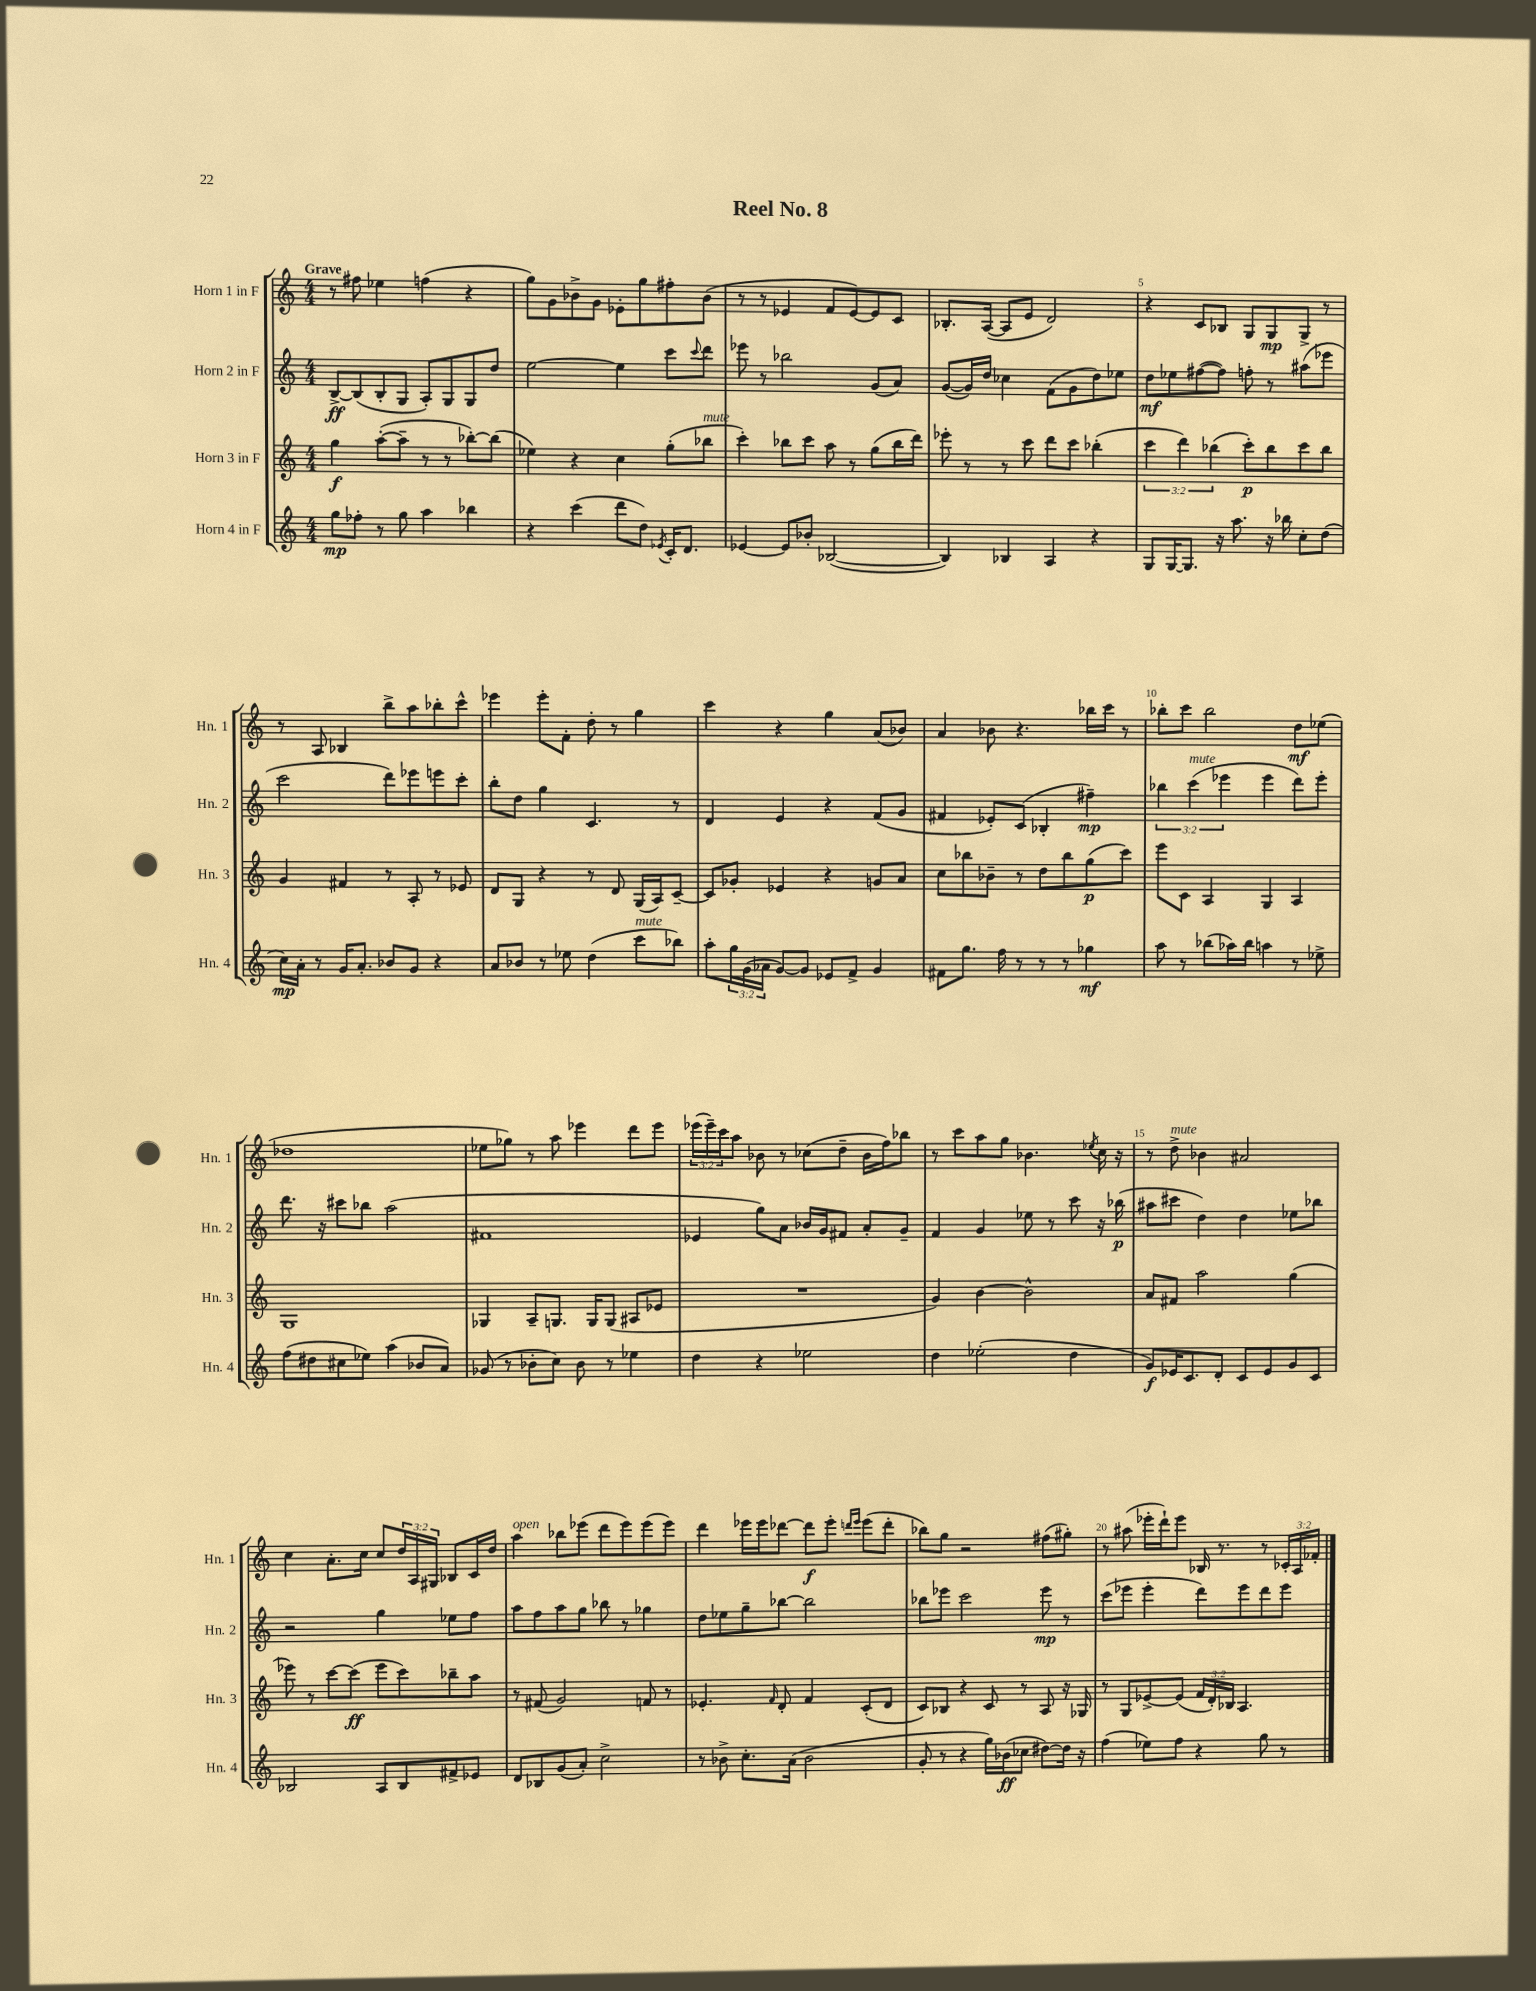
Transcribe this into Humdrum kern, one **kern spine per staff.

**kern	**dynam	**kern	**dynam	**kern	**dynam	**kern	**dynam
*part4	*part4	*part3	*part3	*part2	*part2	*part1	*part1
*staff4	*staff4	*staff3	*staff3	*staff2	*staff2	*staff1	*staff1
*I"Horn 4 in F	*	*I"Horn 3 in F	*	*I"Horn 2 in F	*	*I"Horn 1 in F	*
*I'Hn. 4	*	*I'Hn. 3	*	*I'Hn. 2	*	*I'Hn. 1	*
*clefG2	*	*clefG2	*	*clefG2	*	*clefG2	*
*k[]	*	*k[]	*	*k[]	*	*k[]	*
*M4/4	*	*M4/4	*	*M4/4	*	*M4/4	*
=1	=1	=1	=1	=1	=1	=1	=1
!	!	!	!	!	!	!LO:TX:a:B:t=Grave	!
8gg\L	mp	4gg\	f	[8B^/L	ff	8r	.
8ff-X'\J	.	.	.	(8B/]	.	8ff#X\	.
8r	.	([8aa'\L	.	8B'/	.	4ee-X\	.
8gg\	.	8aa~\J]	.	8G/J	.	.	.
4aa\	.	8r	.	8A'/L)	.	(4ffn\	.
.	.	8r	.	8G/	.	.	.
4bb-X\	.	[8bb-X'\L)	.	8G/	.	4r	.
.	.	(8bb-\J]	.	8dd/J	.	.	.
=2	=2	=2	=2	=2	=2	=2	=2
4r	.	4ee-X\)	.	[2ee\	.	8gg\L)	.
.	.	.	.	.	.	8g\	.
(4ccc\	.	4r	.	.	.	8b-X^\	.
.	.	.	.	.	.	8g\J	.
8ddd\L	.	4cc\	.	4ee\]	.	8e-X'\L	.
8dd\J)	.	.	.	.	.	8gg\	.
8qe-X/	.	.	.	.	.	.	.
16c'/KL	.	(8gg'\L	.	8ccc\L	.	8ff#X'\	.
8.d/J	.	.	.	.	.	.	.
.	.	.	.	8qqccc/	.	.	.
!	!	!LO:TX:a:i:t=mute	!	!	!	!	!
.	.	8bb-X\J	.	8ddd\J	.	(8b-\J	.
=3	=3	=3	=3	=3	=3	=3	=3
[4e-X/	.	4ccc'\)	.	8eee-X\	.	8r	.
.	.	.	.	8r	.	8r	.
8e-/L]	.	8bb-X\L	.	2bb-X\	.	4e-X/	.
8b-X'/J	.	8ccc\J	.	.	.	.	.
([2B-X/	.	8aa\	.	.	.	8f/L	.
.	.	8r	.	.	.	[8e-/)	.
.	.	(8gg\L	.	(8g/L	.	8e-/]	.
.	.	16bb-\L	.	8a/J)	.	8c/J	.
.	.	16ddd\JJ)	.	.	.	.	.
=4	=4	=4	=4	=4	=4	=4	=4
4B-/])	.	8eee-X'\	.	([8g/L	.	8.B-X'/L	.
.	.	8r	.	16g/L])	.	.	.
.	.	.	.	16dd/JJ	.	([16A/Jk	.
4B-X/	.	8r	.	4cc-X\	.	8A/L]	.
.	.	8ccc\	.	.	.	8e/J	.
4A/	.	8ddd\L	.	(8f\L	.	2d/)	.
.	.	8ccc\J	.	8g\	.	.	.
4r	.	(4bb-X'\	.	8dd\)	.	.	.
.	.	.	.	8ee-X\J	.	.	.
=5	=5	=5	=5	=5	=5	=5	=5
8G/L	.	6ccc\	.	8dd\L	mf	4r	.
[16G/K	.	.	.	8ee-X\	.	.	.
.	.	6ddd\)	.	.	.	.	.
8.G/J]	.	.	.	.	.	.	.
.	.	.	.	([8ff#X\	.	8c/L	.
.	.	(6bb-X\	.	.	.	.	.
16r	.	.	.	8ff#\J])	.	8B-X/J	.
8.aa\	.	.	.	.	.	.	.
.	.	8ccc'\L)	p	8ffn'\	.	8G/L	.
16r	.	8bb-\	.	8r	.	8G/	mp
16bb-X\	.	.	.	.	.	.	.
8cc'\L	.	8ccc\	.	(8aa#X\L	.	8G^/J	.
(8dd\J	.	8bb-\J	.	8eee-X\J	.	8r	.
!!LO:LB:g=z
=6	=6	=6	=6	=6	=6	=6	=6
16cc\LL)	mp	4g/	.	2ccc\	.	8r	.
16a'\JJ	.	.	.	.	.	.	.
8r	.	.	.	.	.	8A/	.
16g/KL	.	4f#X/	.	.	.	4B-X/	.
8.a'/J	.	.	.	.	.	.	.
8b-X/L	.	8r	.	8ddd\L)	.	8bb^\L	.
8g/J	.	8A'/	.	8eee-X\	.	8aa\	.
4r	.	8r	.	8eeen\	.	8bb-X'\	.
.	.	8e-X/	.	8ccc'\J	.	8ccc^^\J	.
=7	=7	=7	=7	=7	=7	=7	=7
8a/L	.	8d/L	.	8bb'\L	.	4eee-X\	.
8b-X/J	.	8G/J	.	8dd\J	.	.	.
8r	.	4r	.	4gg\	.	8eee-'\L	.
8ee-X\	.	.	.	.	.	8f'\J	.
(4dd\	.	8r	.	4.c/	.	8dd'\	.
.	.	8d/	.	.	.	8r	.
!LO:TX:a:i:t=mute	!	!	!	!	!	!	!
8ccc\L	.	(16G/LL	.	.	.	4gg\	.
.	.	16A/J)	.	.	.	.	.
8bb-X\J)	.	[8c~/J	.	8r	.	.	.
=8	=8	=8	=8	=8	=8	=8	=8
8aa'\L	.	8c/L]	.	4d/	.	4ccc\	.
24gg\L	.	8g-X'/J	.	.	.	.	.
(24g\	.	.	.	.	.	.	.
24a-X\JJ	.	.	.	.	.	.	.
[8g/L)	.	4e-X/	.	4e/	.	4r	.
8g/J]	.	.	.	.	.	.	.
8e-X/L	.	4r	.	4r	.	4gg\	.
8f^/J	.	.	.	.	.	.	.
4g/	.	8gn/L	.	(8f/L	.	(8a/L	.
.	.	8a/J	.	8g/J	.	8b-X/J)	.
=9	=9	=9	=9	=9	=9	=9	=9
8f#X\L	.	8cc\L	.	4f#X/	.	4a/	.
8.gg\J	.	8bb-X\	.	.	.	.	.
.	.	8b-X~\J	.	8e-X'/L)	.	8b-X\	.
16ff\	.	.	.	.	.	.	.
8r	.	8r	.	(8c/J	.	4.r	.
8r	.	8dd\L	.	4B-X'/	.	.	.
8r	.	8bb-\	.	.	.	.	.
4gg-X\	mf	(8gg\	p	4ff#X~\)	mp	16bb-X\LL	.
.	.	.	.	.	.	16ccc\JJ	.
.	.	8ccc\J)	.	.	.	8r	.
=10	=10	=10	=10	=10	=10	=10	=10
8aa\	.	8eee\L	.	6bb-X\	.	8bb-X'\L	.
8r	.	8c\J	.	.	.	8ccc\J	.
!	!	!	!	!LO:TX:a:i:t=mute	!	!	!
.	.	.	.	(6ccc\	.	.	.
(8bb-X\L	.	4A/	.	.	.	2bb-\	.
.	.	.	.	6eee-X\	.	.	.
16aa-X\L)	.	.	.	.	.	.	.
16bb-\JJ	.	.	.	.	.	.	.
4aan\	.	4G/	.	4eee-\	.	.	.
8r	.	4A/	.	8ddd\L)	.	8dd\L	mf
8ee-X^\	.	.	.	8eee-'\J	.	(8ee-X\J	.
!!LO:LB:g=z
=11	=11	=11	=11	=11	=11	=11	=11
(8ff\L	.	1G	.	8.ddd\	.	1dd-X	.
8dd#X\	.	.	.	.	.	.	.
.	.	.	.	16r	.	.	.
8cc#X\	.	.	.	8ccc#X\L	.	.	.
8ee-X\J)	.	.	.	8bb-X\J	.	.	.
(4aa\	.	.	.	(2aa\	.	.	.
8b-X/L	.	.	.	.	.	.	.
8a/J)	.	.	.	.	.	.	.
=12	=12	=12	=12	=12	=12	=12	=12
(8g-X/	.	4G-X/	.	1f#X	.	8ee-X\L	.
8r	.	.	.	.	.	8gg-X\J)	.
8b-X'\L	.	8A~/L	.	.	.	8r	.
8cc\J)	.	8.Gn/J	.	.	.	8aa\	.
8b-\	.	.	.	.	.	4eee-X\	.
.	.	16G/KL	.	.	.	.	.
8r	.	(8G/J	.	.	.	.	.
4ee-X\	.	8A#X/L	.	.	.	8ddd\L	.
.	.	8e-X/J	.	.	.	8eee-\J	.
=13	=13	=13	=13	=13	=13	=13	=13
4dd\	.	1r	.	4e-X/	.	(24eee-X\LL	.
.	.	.	.	.	.	24eee-~\)	.
.	.	.	.	.	.	24ccc\J	.
.	.	.	.	.	.	8aa\J	.
4r	.	.	.	8gg\L)	.	8b-X\	.
.	.	.	.	8a\J	.	8r	.
2ee-X\	.	.	.	16b-X/LL	.	(8cc-X\L	.
.	.	.	.	16g/J	.	.	.
.	.	.	.	8f#X/J	.	8dd~\J	.
.	.	.	.	8a'/L	.	16b-\LL	.
.	.	.	.	.	.	16ff\J)	.
.	.	.	.	8g~/J	.	8bb-X\J	.
=14	=14	=14	=14	=14	=14	=14	=14
4dd\	.	4g/)	.	4f/	.	8r	.
.	.	.	.	.	.	8ccc\L	.
(2ee-X'\	.	[4b\	.	4g/	.	8aa\	.
.	.	.	.	.	.	8gg\J	.
.	.	2b^^\]	.	8ee-X\	.	4.b-X\	.
.	.	.	.	8r	.	.	.
4dd\	.	.	.	8ccc\	.	.	.
.	.	.	.	.	.	8qee-X/	.
.	.	.	.	16r	.	16cc\	.
.	.	.	.	(16bb-X\	p	16r	.
=15	=15	=15	=15	=15	=15	=15	=15
8g/L)	f	8a/L	.	8aa#X\L	.	8r	.
!	!	!	!	!	!	!LO:TX:a:i:t=mute	!
16e-X/K	.	8f#X/J	.	8ccc#X\J	.	8dd^\	.
8.c/	.	.	.	.	.	.	.
.	.	2aa\	.	4dd\)	.	4b-X\	.
8d'/J	.	.	.	.	.	.	.
8c/L	.	.	.	4dd\	.	2a#X/	.
8e-/	.	.	.	.	.	.	.
8g/	.	(4gg\	.	8ee-X\L	.	.	.
8c/J	.	.	.	8bb-X\J	.	.	.
!!LO:LB:g=z
=16	=16	=16	=16	=16	=16	=16	=16
2B-X/	.	8eee-X\)	.	2r	.	4cc\	.
.	.	8r	.	.	.	.	.
.	.	[8ccc\L	.	.	.	8.a'\L	.
.	.	(8ccc\J]	ff	.	.	.	.
.	.	.	.	.	.	16cc\Jk	.
8A/L	.	8eee-\L	.	4gg\	.	8cc/L	.
8B-/	.	8ccc\)	.	.	.	24dd/L	.
.	.	.	.	.	.	24A/	.
.	.	.	.	.	.	24G#X/JJ	.
8f#X^/	.	8bb-X~\	.	8ee-X\L	.	8B-X/L	.
8e-X/J	.	8aa\J	.	8ff\J	.	16c/L	.
.	.	.	.	.	.	16dd/JJ	.
=17	=17	=17	=17	=17	=17	=17	=17
!	!	!	!	!	!	!LO:TX:a:i:t=open	!
8d/L	.	8r	.	8aa\L	.	4aa\	.
8B-X/	.	(8f#X/	.	8ff\	.	.	.
(8g/	.	2g/)	.	8aa\	.	8bb-X\L	.
8a'/J)	.	.	.	8gg\J	.	(8eee-X\J	.
2cc^\	.	.	.	8bb-X\	.	8ddd\L	.
.	.	.	.	8r	.	8eee-\)	.
.	.	8fn/	.	4gg-X\	.	(8eee-\	.
.	.	8r	.	.	.	8eee-\J)	.
=18	=18	=18	=18	=18	=18	=18	=18
8r	.	4.e-X'/	.	8dd\L	.	4ddd\	.
8b-X^\	.	.	.	8ee-X\	.	.	.
8.cc'\L	.	.	.	8gg~\	.	16eee-X\LL	.
.	.	.	.	.	.	16eee-\J	.
.	.	16qqf/	.	.	.	.	.
.	.	8d'/	.	[8bb-X\J	.	[8ddd-X\J	.
(16a\Jk	.	.	.	.	.	.	.
2b-\	.	4f/	.	2bb-\]	.	8ddd-\L]	f
.	.	.	.	.	.	8eee-'\J	.
.	.	.	.	.	.	16qqdddn/LL	.
.	.	.	.	.	.	16qqeee-/JJ	.
.	.	(8c'/L	.	.	.	(8eee-\L	.
.	.	8d/J	.	.	.	8ddd'\J	.
=19	=19	=19	=19	=19	=19	=19	=19
8g'/	.	8c/L)	.	8bb-X\L	.	8bb-X\L)	.
8r	.	8B-X/J	.	8eee-X\J	.	8gg\J	.
4r	.	4r	.	2ccc\	.	2r	.
16gg\LL)	.	8c/	.	.	.	.	.
(16b-X\J	ff	.	.	.	.	.	.
8cc-X\J	.	8r	.	.	.	.	.
[8dd#X\L)	.	8A/	.	8eee-\	mp	(8ff#X\L	.
16dd#\Jk]	.	16r	.	8r	.	8gg#X'\J)	.
16r	.	16G-X/	.	.	.	.	.
=20	=20	=20	=20	=20	=20	=20	=20
(4ff\	.	8r	.	(8ccc\L	.	8r	.
.	.	8G/L	.	8eee-X\J	.	(8aa#X\	.
8ee-X\L)	.	[8e-X^/	.	4eee-'\	.	16eee-X'\LL	.
.	.	.	.	.	.	16ddd`\J)	.
8ff\J	.	(8e-/J]	.	.	.	8eee-\J	.
4r	.	24f/LL	.	8ddd\L)	.	16B-X/	.
.	.	24d'/)	.	.	.	.	.
.	.	.	.	.	.	8.r	.
.	.	24B-X/JJ	.	.	.	.	.
.	.	4.A/	.	8eee-\	.	.	.
8gg\	.	.	.	8ddd\	.	8r	.
8r	.	.	.	8eee-\J	.	24c-X'/LL	.
.	.	.	.	.	.	24A/	.
.	.	.	.	.	.	24f-X'/JJ	.
==	==	==	==	==	==	==	==
*-	*-	*-	*-	*-	*-	*-	*-
